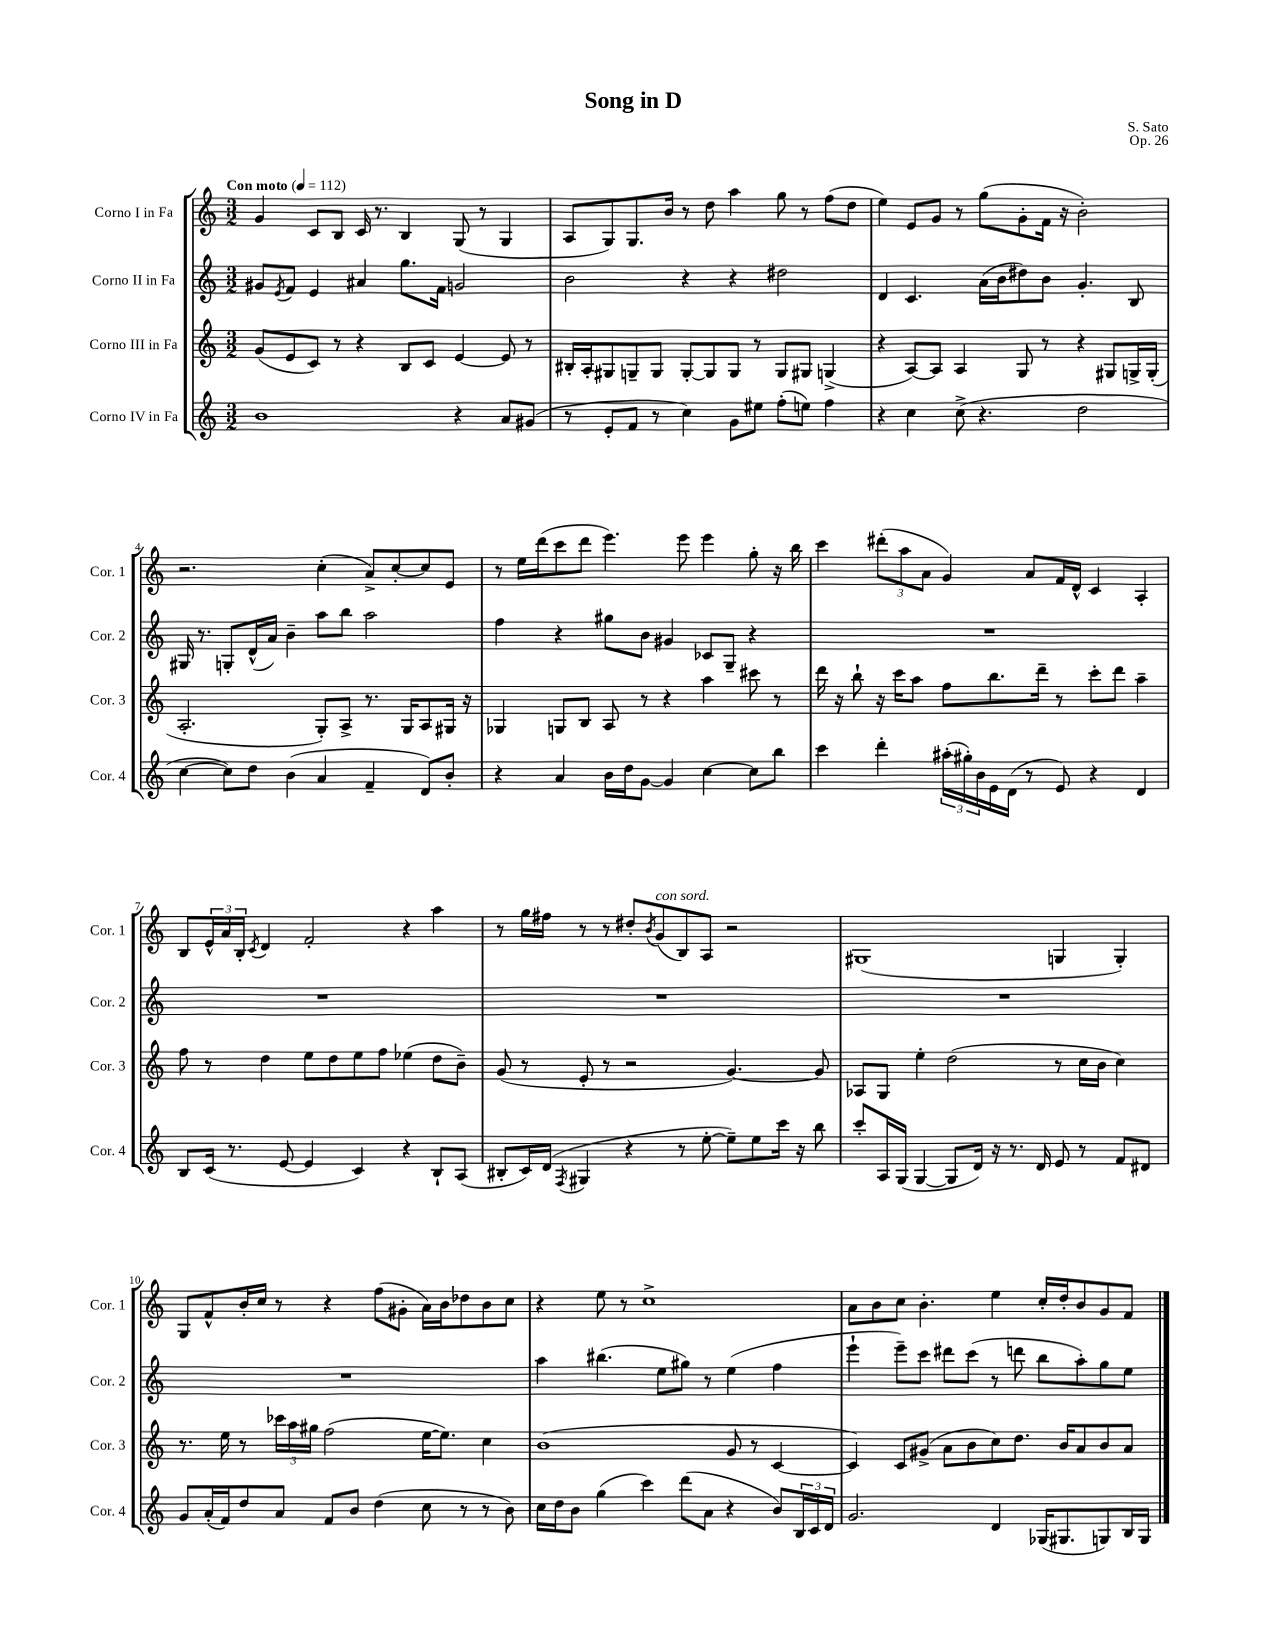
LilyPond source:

\header { title = "Song in D" composer = "S. Sato" opus = "Op. 26" }
<<
\new StaffGroup <<
\new Staff = "s0" \with { instrumentName = "Corno I in Fa" shortInstrumentName = "Cor. 1" } {
    \clef treble \key c \major \numericTimeSignature \time 3/2 \tempo "Con moto" 4 = 112
    g'4 c'8 b8 c'16 r8. b4 g8( r8 g4 |
    a8 g8) g8. b'16 r8 d''8 a''4 g''8 r8 f''8( d''8 |
    e''4) e'8 g'8 r8 g''8( g'8-. f'16 r16 b'2-.) |
    r2. c''4-.( a'8->) c''8~-. c''8 e'8 |
    r8 e''16 d'''16( c'''8 d'''8 e'''4.) e'''8 e'''4 g''8-. r16 b''16 |
    c'''4 \tuplet 3/2 { dis'''8-.( a''8 a'8 } g'4) a'8 f'16 d'16-^ c'4 a4-. |
    b8 \tuplet 3/2 { e'16-^ a'16 b16-. } \acciaccatura { c'8 } d'4 f'2-. r4 a''4 |
    r8 g''16 fis''16 r8 r8 dis''8-. \acciaccatura { b'8 } g'8^\markup { \italic "con sord." }( b8) a8 r2 |
    gis1( g4 g4-.) |
    g8 f'8-^ b'16-. c''16 r8 r4 f''8( gis'8-. a'16) b'16 des''8 b'8 c''8 |
    r4 e''8 r8 c''1-> |
    a'8 b'8 c''8 b'4.-. e''4 c''16-. d''16-. b'8 g'8 f'8 \bar "|." |
}
\new Staff = "s1" \with { instrumentName = "Corno II in Fa" shortInstrumentName = "Cor. 2" } {
    \clef treble \key c \major \numericTimeSignature \time 3/2
    gis'8 \acciaccatura { e'8 } f'8 e'4 ais'4 g''8. f'16 g'2 |
    b'2 r4 r4 dis''2 |
    d'4 c'4. a'16( b'16 dis''8) b'8 g'4.-. b8 |
    gis16 r8. g8-. d'16-^( a'16) b'4-- a''8 b''8 a''2 |
    f''4 r4 gis''8 b'8 gis'4 ces'8 g8-- r4 |
    R1. |
    R1. |
    R1. |
    R1. |
    R1. |
    a''4 bis''4.( e''8 gis''8) r8 e''4( f''4 |
    e'''4-! e'''8--) c'''8 dis'''8 c'''8( r8 d'''8 b''8 a''8-.) g''8 e''8 \bar "|." |
}
\new Staff = "s2" \with { instrumentName = "Corno III in Fa" shortInstrumentName = "Cor. 3" } {
    \clef treble \key c \major \numericTimeSignature \time 3/2
    g'8( e'8 c'8) r8 r4 b8 c'8 e'4~ e'8 r8 |
    bis16-. a16-. gis8 g8-- g8 g8~-. g8 g8 r8 g8 gis8 g4->( |
    r4 a8~) a8 a4 g8 r8 r4 gis8 g16-> g16-.( |
    a2.-. g8-.) a8-> r8. g16 a8 gis16 r16 |
    ges4 g8 b8 a8 r8 r4 a''4 cis'''8 r8 |
    d'''16 r16 b''8-! r16 c'''16 a''8 f''8 b''8. d'''16-- r8 c'''8-. d'''8 a''4-- |
    f''8 r8 d''4 e''8 d''8 e''8 f''8 ees''4( d''8 b'8--) |
    g'8( r8 e'8-. r8 r2 g'4.~) g'8 |
    aes8 g8 e''4-. d''2( r8 c''16 b'16 c''4) |
    r8. e''16 r8 \tuplet 3/2 { ces'''16 a''16 gis''16 } f''2( e''16~ e''8.) c''4 |
    b'1( g'8 r8 c'4~ |
    c'4) c'8 gis'8->( a'8 b'8 c''8) d''8. b'16 a'8 b'8 a'8 \bar "|." |
}
\new Staff = "s3" \with { instrumentName = "Corno IV in Fa" shortInstrumentName = "Cor. 4" } {
    \clef treble \key c \major \numericTimeSignature \time 3/2
    b'1 r4 a'8 gis'8( |
    r8 e'8-. f'8 r8 c''4) g'8 eis''8 f''8-.( e''8) f''4 |
    r4 c''4 c''8->( r4. d''2 |
    c''4~ c''8) d''8 b'4( a'4 f'4-- d'8) b'8-. |
    r4 a'4 b'16 d''16 g'8~ g'4 c''4~ c''8 b''8 |
    c'''4 d'''4-. \tuplet 3/2 { ais''16-.( gis''16-.) b'16 } e'16 d'16( r8 e'8) r4 d'4 |
    b8 c'16( r8. e'8~ e'4 c'4) r4 b8-! a8( |
    bis8-. c'16) d'16( \acciaccatura { f8 } gis4 r4 r8 e''8~-. e''8--) e''8 c'''16 r16 b''8 |
    c'''8-. a16 g16( g4~ g8 d'16) r16 r8. d'16 e'8 r8 f'8 dis'8 |
    g'8 a'16-.( f'16) d''8 a'8 f'8 b'8 d''4( c''8 r8 r8 b'8) |
    c''16 d''16 b'8 g''4( c'''4) d'''8( a'8 r4 b'8) \tuplet 3/2 { b16 c'16 d'16 } |
    g'2. d'4 ges16( gis8. g8) b16 g16 \bar "|." |
}
>>
>>
